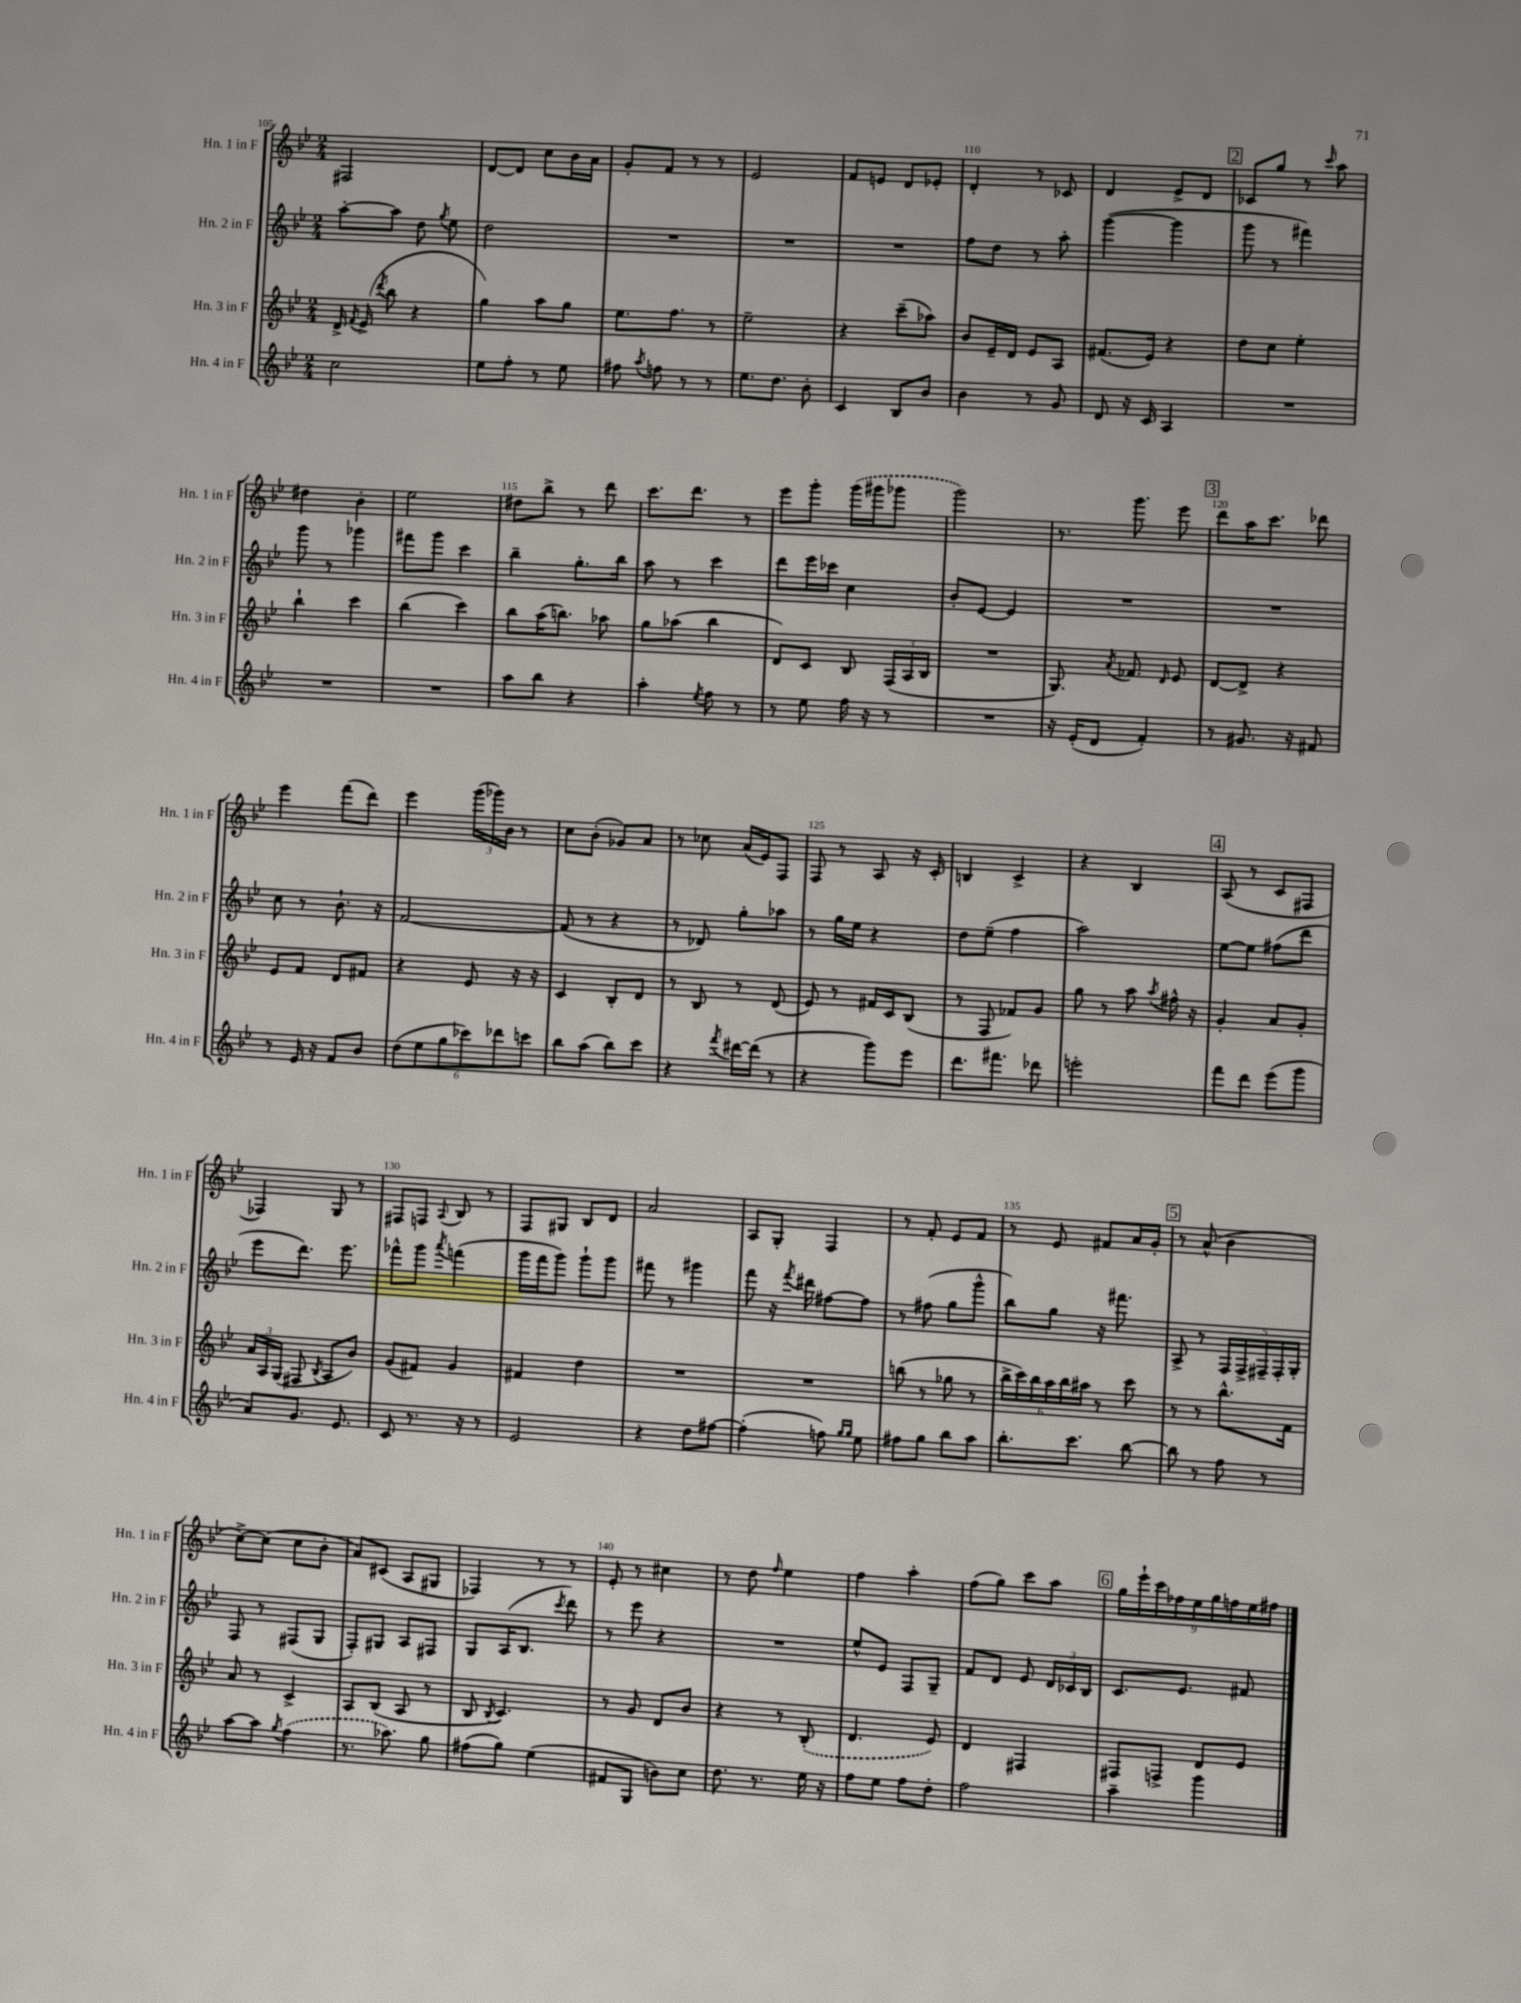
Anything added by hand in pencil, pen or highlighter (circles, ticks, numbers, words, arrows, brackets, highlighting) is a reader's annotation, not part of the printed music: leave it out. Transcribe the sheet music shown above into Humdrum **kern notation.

**kern	**kern	**kern	**kern
*staff4	*staff3	*staff2	*staff1
*clefG2	*clefG2	*clefG2	*clefG2
*k[b-e-]	*k[b-e-]	*k[b-e-]	*k[b-e-]
*M2/4	*M2/4	*M2/4	*M2/4
2cc	16d^	[8aa'	2F#
.	8qf	.	.
.	(16e-^	.	.
.	8qddd	.	.
.	8bb-	8aa]	.
.	4r	8dd	.
.	.	8qgg	.
.	.	8ee-	.
=	=	=	=
8ee-	4gg)	2dd	[8d
8ff'	.	.	8d]
8r	8aa	.	8cc
8ee-	8gg	.	16b-
.	.	.	16a
=	=	=	=
8ff#	8.ee-	2r	8g'
8qaa	.	.	.
8ff	.	.	8f
.	8.ff	.	.
8r	.	.	8r
8r	8r	.	8r
=	=	=	=
8.ee-	2ee-~	2r	2e-
8.dd	.	.	.
8b-'	.	.	.
=	=	=	=
4c	4r	2r	8f
.	.	.	8e
8B-	(8ccc~	.	8d
8b-	8aa-)	.	8e-'
=	=	=	=
4b-	8b-	8ff	4d'
.	16e-~	8dd	.
.	16d	.	.
8r	8e-	8r	8r
8g	8A	8aa'	8c-
=	=	=	=
8d	(8.f#	([4ggg	4d
16r	.	.	.
16c	16e-)	.	.
4A	4r	4ggg]	8e-^
.	.	.	8d
=	=	=	=
2r	8dd	8ggg	8c-
.	8cc	8r	8gg
.	4ee-'	4fff#)	8r
.	.	.	16qqccc
.	.	.	8aa
=	=	=	=
2r	4bb-`	8ggg	4dd#
.	.	8r	.
.	4ccc	4ggg-	4b-'
=	=	=	=
2r	(4bb-	8fff#	2ee-
.	.	8ggg	.
.	4ccc)	4ccc	.
=	=	=	=
8aa	8bb-	4bb-~	8dd#
8bb-	(16aa	.	8bb-^
.	8.bb)	.	.
4r	.	8.gg'	8r
.	8aa-	.	8ddd
.	.	16bb-	.
=	=	=	=
4aa'	8gg	8aa	8.ccc
.	(8aa-	8r	.
.	.	.	8.ddd
8qee-	.	.	.
8ff	4bb-	4ccc	.
8r	.	.	8r
=	=	=	=
8r	8d)	8ddd	8eee-
8ee-	8c	16eee-	8ggg'
.	.	16ccc-	.
16ff	8B-	4cc	(16ggg
16r	.	.	16ggg#
8r	(24F	.	8ggg-
.	24A	.	.
.	24B-	.	.
=	=	=	=
2r	2r	8b-'	2ggg)
.	.	[8e-	.
.	.	4e-]	.
=	=	=	=
16r	8.G)	2r	8.r
(16e-'	.	.	.
8d	.	.	.
.	8qa	.	.
.	8.f-	.	8.ggg
4f')	.	.	.
.	16qqd	.	.
.	8e-	.	8eee-
=	=	=	=
8r	[8d	2r	8ddd
8.g#	8d^]	.	16aa
.	.	.	8.ccc
.	4r	.	.
16r	.	.	.
8f#	.	.	8ddd-
=	=	=	=
8r	8e-	8cc	4eee-
16e-	8f	8r	.
16r	.	.	.
8f	8d	8.b-`	(8fff
8b-	8f#	.	8ddd)
.	.	16r	.
=	=	=	=
(12dd	4r	[2f	4eee-
12ee-	.	.	.
12gg	.	.	.
12ccc-)	8e-	.	(24ggg
.	.	.	24ggg-)
12ddd-	.	.	24b-
.	16r	.	8r
12ccc	.	.	.
.	16r	.	.
=	=	=	=
8bb-	4c	(8f]	8cc
(8aa	.	8r	(8b-'
8bb-)	8B-'	4r	8g-)
8ccc	8d	.	8a
=	=	=	=
4r	8r	8r	8r
.	8B-	8d-)	8cc-
8qfff	.	.	.
[16ddd#	8r	8gg'	(16a
(16ddd#]	.	.	16e-)
8r	(8d	8aa-	8F
=	=	=	=
4r	8e-)	8r	8F
.	8r	16gg	8r
.	.	16ee-	.
8ggg)	16f#	4r	8A
.	16c	.	.
8eee-	(8B-	.	16r
.	.	.	16c'
=	=	=	=
8.ddd	8r	8dd	4B
.	8F	(8ee-~	.
8.fff#	.	.	.
.	8f-)	4ff	4c^
8ddd-	8g	.	.
=	=	=	=
2eee'	8gg	2aa)	4r
.	8r	.	.
.	8aa	.	4B-
.	8qaa	.	.
.	16ff#^^	.	.
.	16r	.	.
=	=	=	=
8fff	4g'	[8ee-	(8A
8ddd	.	8ee-]	8r
(8eee-	8a	(8ff#	8c
8ggg	8g'	8ddd	8F#
=	=	=	=
8a)	24a	8eee-	4F-)
.	24A	.	.
.	(24G	.	.
8.g	8F#	8.ddd)	.
.	8qB-	.	.
.	8A	.	8G
8.e-	.	8.eee-	.
.	8b-)	.	8r
=	=	=	=
8c	(8g	8fff-^^	8F#
8.r	8f#)	8ggg	8F
.	.	8qaaa	8qqA
.	4g	(4fff	8B-
16r	.	.	.
8r	.	.	8r
=	=	=	=
2e-	4f#	16ggg	8F
.	.	16fff	.
.	.	8ggg)	8G#
.	4dd	8ggg`	8B-
.	.	8ggg	8d
=	=	=	=
4r	2r	8fff#	2a
.	.	8r	.
8dd	.	4ggg#	.
[8ff#	.	.	.
=	=	=	=
(4ff#']	2r	8fff	8A
.	.	16r	8G'
.	.	8qfff	.
.	.	16ddd#	.
8ff)	.	[8ff#	4F
16qqgg	.	.	.
16qqgg	.	.	.
8ee-	.	8ff#]	.
=	=	=	=
8ff#	(8bb	8r	8r
8gg	8r	(8ff#	8f'
8bb-	8gg-	8gg	8e-
8aa	8r	8ggg^^	8f
=	=	=	=
8.bb-'	24bb-^	8bb-)	8r
.	24ccc)	.	.
.	24bb-	.	.
.	24aa	8gg	8e-
.	24bb-	.	.
8.ccc	.	.	.
.	24aa#	.	.
.	8r	16r	8f#
.	.	8.fff#	.
[8bb-	8ccc	.	16a
.	.	.	16g'
=	=	=	=
8bb-]	8r	8A^	8r
8r	8r	8r	(8a^^
8ff	8.bb-^^	20F	4b-
.	.	20F^	.
.	.	20F#~	.
8r	.	.	.
.	.	20F#'	.
.	16f	.	.
.	.	20G'	.
=	=	=	=
[8aa	8a	8F	[8cc^)
8aa]	8r	8r	(8cc]
8qgg	.	.	.
(4ff	4c^	(8F#	8cc
.	.	8G	8b-'
=	=	=	=
8.r	8A	8F')	8a)
.	(8B-	8G#	(8c#
8.aa-)	.	.	.
.	8A	8A	8A
8gg	8r	8F#	8G#
=	=	=	=
(8ff#	8B-	8G	4F-)
.	8qB-	.	.
8gg)	4.c)	(16A	.
.	.	8.B-	.
(4ee-	.	.	8r
.	.	8qccc	.
.	.	8ddd)	8r
=	=	=	=
8f#	8r	8r	8e-'
8G	8g	8eee-	8r
8b)	8d	4r	4cc#
8cc	8b-	.	.
=	=	=	=
8.dd	4r	2r	8r
.	.	.	8dd
8.r	.	.	.
.	.	.	16qqff
.	8r	.	4ee-
16ee-	(8B-'	.	.
16r	.	.	.
=	=	=	=
8ff	4.d	8ee-^^	4ff
8ee-	.	8e-	.
8ff	.	8F	4aa'
8dd'	8e-)	8G~	.
=	=	=	=
2ff	4d	8f	(8ff
.	.	8d	8gg)
.	4F#	8e-	8ccc
.	.	24d	8aa
.	.	24c-	.
.	.	24B-	.
=	=	=	=
4aa~	8F#	8.c	18gg
.	.	.	18eee-`
.	.	.	18ccc
.	8F^	.	.
.	.	.	18ff-
.	.	8.e-	.
.	.	.	18ee-
4ggg	8d	.	.
.	.	.	18gg
.	.	.	18ff
.	8e-	8f#	.
.	.	.	18ee-
.	.	.	18ff#
==	==	==	==
*-	*-	*-	*-
